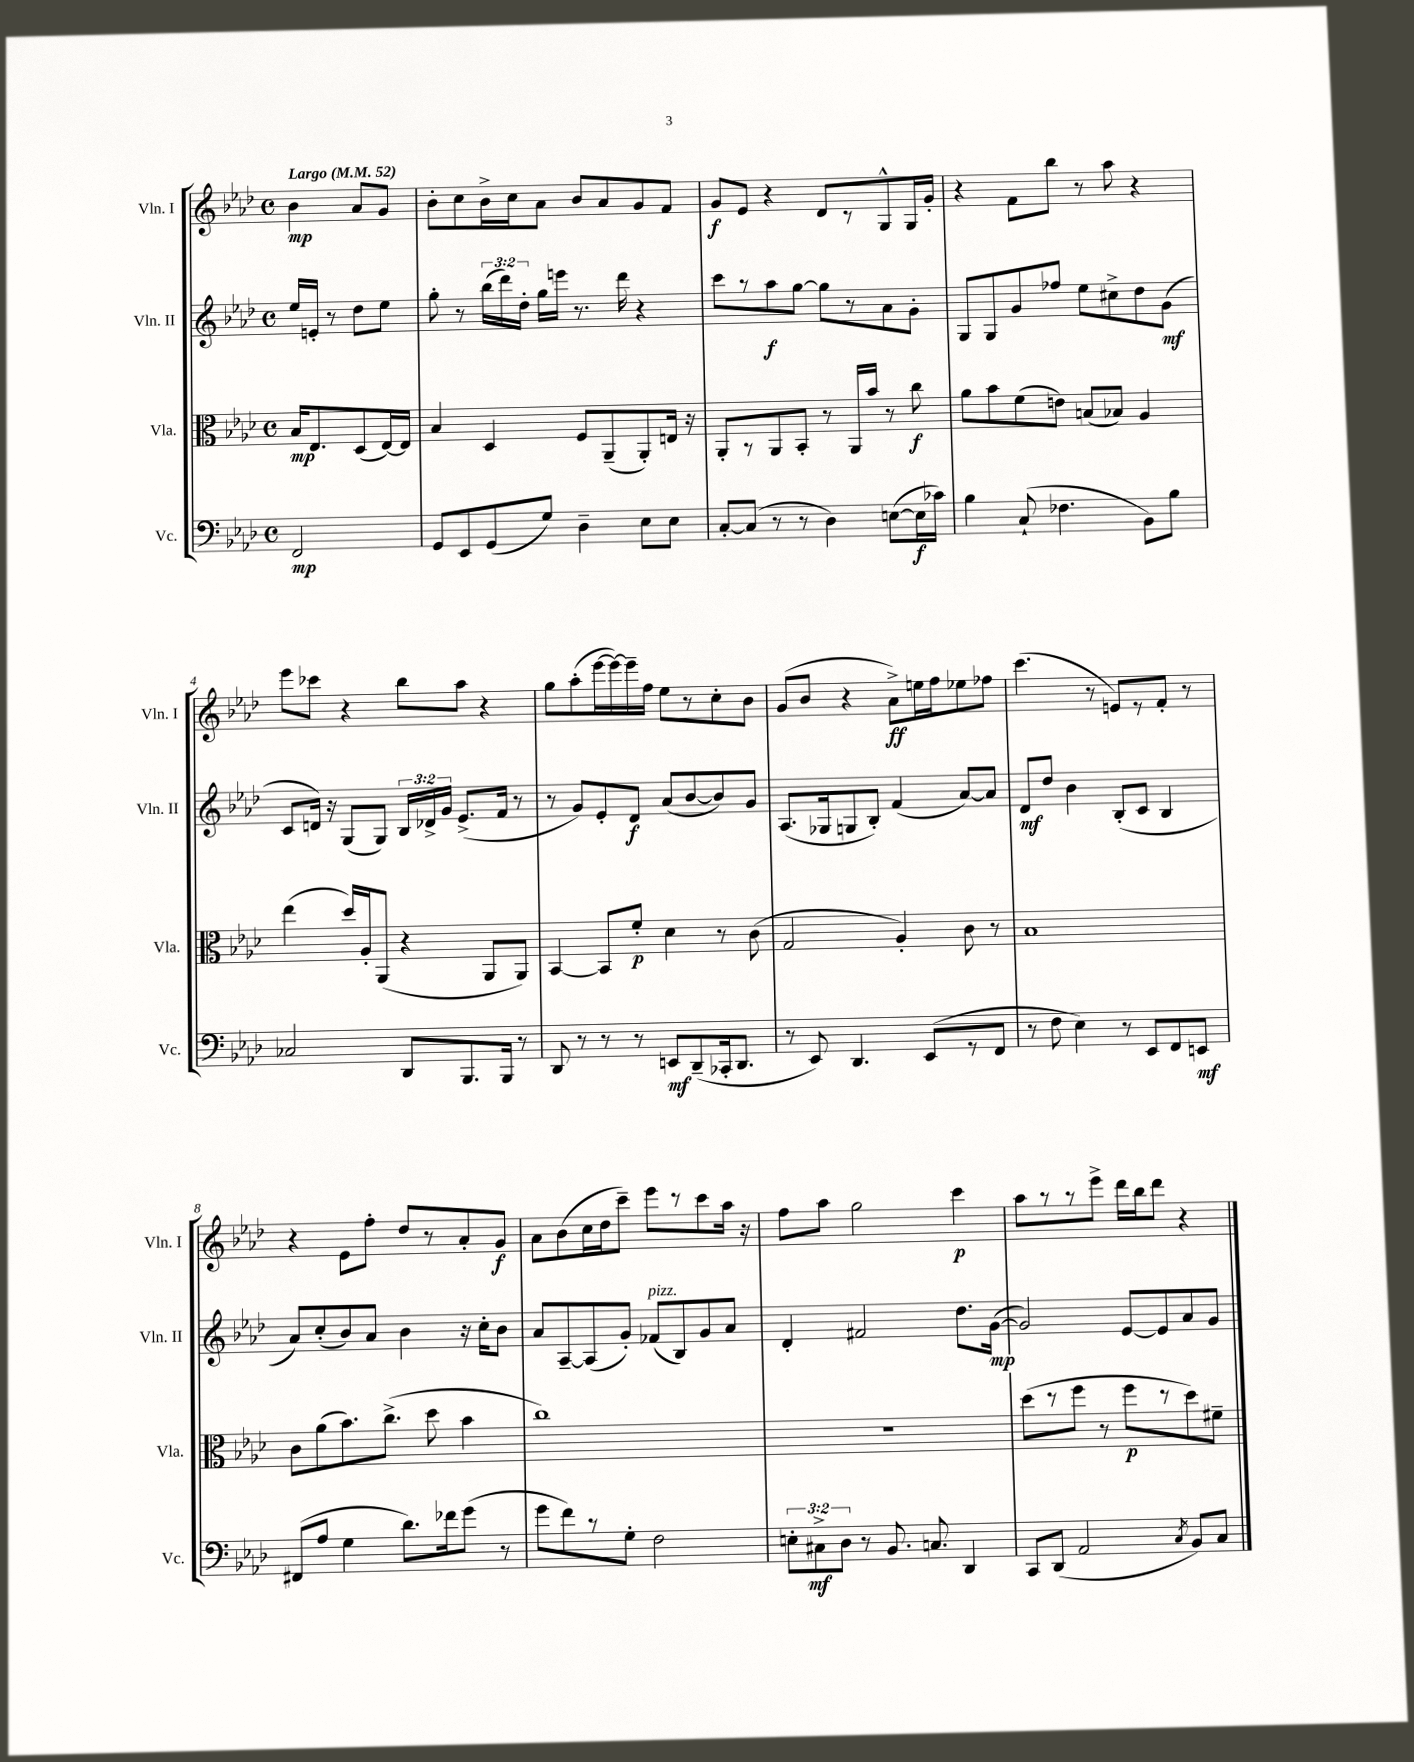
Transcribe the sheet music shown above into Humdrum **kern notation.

**kern	**kern	**kern	**kern
*staff4	*staff3	*staff2	*staff1
*clefF4	*clefC3	*clefG2	*clefG2
*k[b-e-a-d-]	*k[b-e-a-d-]	*k[b-e-a-d-]	*k[b-e-a-d-]
*M4/4	*M4/4	*M4/4	*M4/4
*met(c)	*met(c)	*met(c)	*met(c)
*MM52	*MM52	*MM52	*MM52
2FF/	16B-/LK	16ee-/LL	4b-\
.	8.E-/	16e'/JJ	.
.	.	8r	.
.	(8D-/	8dd-\L	8a-/L
.	[16E-/L)	8ee-\J	8g/J
.	16E-/]JJ	.	.
=	=	=	=
8GG/L	4B-/	8gg'\	8b-'\L
8EE-/	.	8r	8cc\
(8GG/	4D-/	(24bb-\LL	16b-^\L
.	.	24ddd-\)	.
.	.	.	16cc\J
.	.	24dd-'\JJ	.
8G/J)	.	16gg\LL	8a-\J
.	.	16eee\JJ	.
4D-~\	8F/L	8.r	8b-/L
.	(8AA-~/	.	8a-/
.	.	16ddd-\	.
8E-\L	8AA-'/)	4r	8g/
8E-\J	16E/Jk	.	8f/J
.	16r	.	.
=	=	=	=
[8C'/L	8AA-'/L	8ccc\L	8g/L
(8C/]J	8r	8r	8e-/J
8r	8AA-/	8aa-\	4r
8r	8BB-'/J	[8gg\J	.
4D-\)	8r	8gg\]L	8d-/L
.	16AA-/LL	8r	8r
.	16b-/JJ	.	.
([8E\L	8r	8a-\	8G^^/
16E\]L	8cc\	8g'\J	16G/L
16c-\JJ)	.	.	16g'/JJ
=	=	=	=
4B-\	8a-\L	8G/L	4r
.	8b-\	8G/	.
(8C`/	(8f\	8g/	8f\L
4.F-\	8e\J)	8ff-/J	8bb-\J
.	(8B/L	8ee-\L	8r
.	8B-/J)	8cc#^\	8aa-\
8BB-\L)	4A-/	8dd-\	4r
8B-\J	.	(8g\J	.
=	=	=	=
2C-/	(4ee-\	8c/L	8eee-\L
.	.	16d/Jk)	8ccc-\J
.	.	16r	.
.	16dd-/LL)	(8G/L	4r
.	16A-'/J	.	.
.	(8AA-/J	8G/J)	.
8DD-/L	4r	24B-/LL	8bb-\L
.	.	24d-^/	.
.	.	24g/JJ	.
8.BBB-/	.	(8.e-^/L	8aa-\J
.	8AA-/L	.	4r
16BBB-/Jk	.	16f/Jk	.
8r	8AA-/J)	8r	.
=	=	=	=
8DD-/	[4BB-/	8r	8gg\L
8r	.	8g/L)	(8aa-'\
8r	8BB-/]L	8e-'/	[16eee-\L
.	.	.	16eee-\_)
8r	8f'/J	8d-/J	16eee-~\]
.	.	.	16ff\JJ
8EE/L	4d-\	(8a-/L	8ee-\L
(8DD-~/	.	[8b-/	8r
16CC-'/k	8r	8b-/])	8cc'\
8.DD-/J	.	.	.
.	(8c\	8g/J	8b-\J
=	=	=	=
8r	2G/	(8.A-/L	(8g/L
8EE-/)	.	.	8b-/J
.	.	16G-/k	.
4.DD-/	.	8G/	4r
.	.	8B-'/J)	.
.	4A-'/)	(4f/	8a-^\L)
(8EE-/L	.	.	16ee\L
.	.	.	16ff\J
8r	8c\	[8a-/L)	8ee-\
8FF/J	8r	8a-/]J	8ff-\J
=	=	=	=
8r	1B-	8d-/L	(4.ccc\
8F\	.	8dd-/J	.
4E-\)	.	4b-\	.
.	.	.	8r
8r	.	(8B-'/L	8e/L)
8EE-/L	.	8c/J	8r
8FF/	.	4B-/	8f'/J
8EE/J	.	.	8r
=	=	=	=
(8FF#/L	8c\L	8a-/L)	4r
8A-/J	(8a-\	(8cc'/	.
4G\	8.b-\)	8b-/)	8e-\L
.	.	8a-/J	8ff'\J
.	(8.cc^\J	.	.
8.d-\L)	.	4b-\	8dd-/L
.	8dd-\	.	8r
16f-\k	.	.	.
(8g\J	4b-\	16r	8a-'/
.	.	16cc'\LK	.
8r	.	8b-\J	8g/J
=	=	=	=
8g\L	1cc)	8a-/L	8a-\L
8f\)	.	[8A-~/	(8b-\
8r	.	(8A-/]	16cc\L
.	.	.	16dd-\J
8G'\J	.	8g'/J)	8ccc~\J)
2F\	.	(8f-/L	8eee-\L
.	.	8B-/)	8r
.	.	8g/	8ccc\
.	.	8a-/J	16aa-\Jk
.	.	.	16r
=	=	=	=
12E'\L	1r	4d-'/	8ff\L
12C#^\	.	.	.
.	.	.	8aa-\J
12D-\J	.	.	.
8r	.	2f#/	2gg\
8.BB-/	.	.	.
8.C/	.	.	.
4DD-/	.	8.dd-\L	4ccc\
.	.	([16g\Jk	.
=	=	=	=
8CC/L	(8dd-\L	2g/])	8aa-\L
(8DD-/J	8r	.	8r
2AA-/	8ff\J	.	8r
.	8r	.	8eee-^\J
.	8ff\L	[8e-/L	16ddd-\LL
.	.	.	16bb-\J
.	8r	8e-/]	8ddd-\J
8qC/	.	.	.
8BB-/L)	8dd-\)	8a-/	4r
8C/J	8f#~\J	8g/J	.
==	==	==	==
*-	*-	*-	*-
